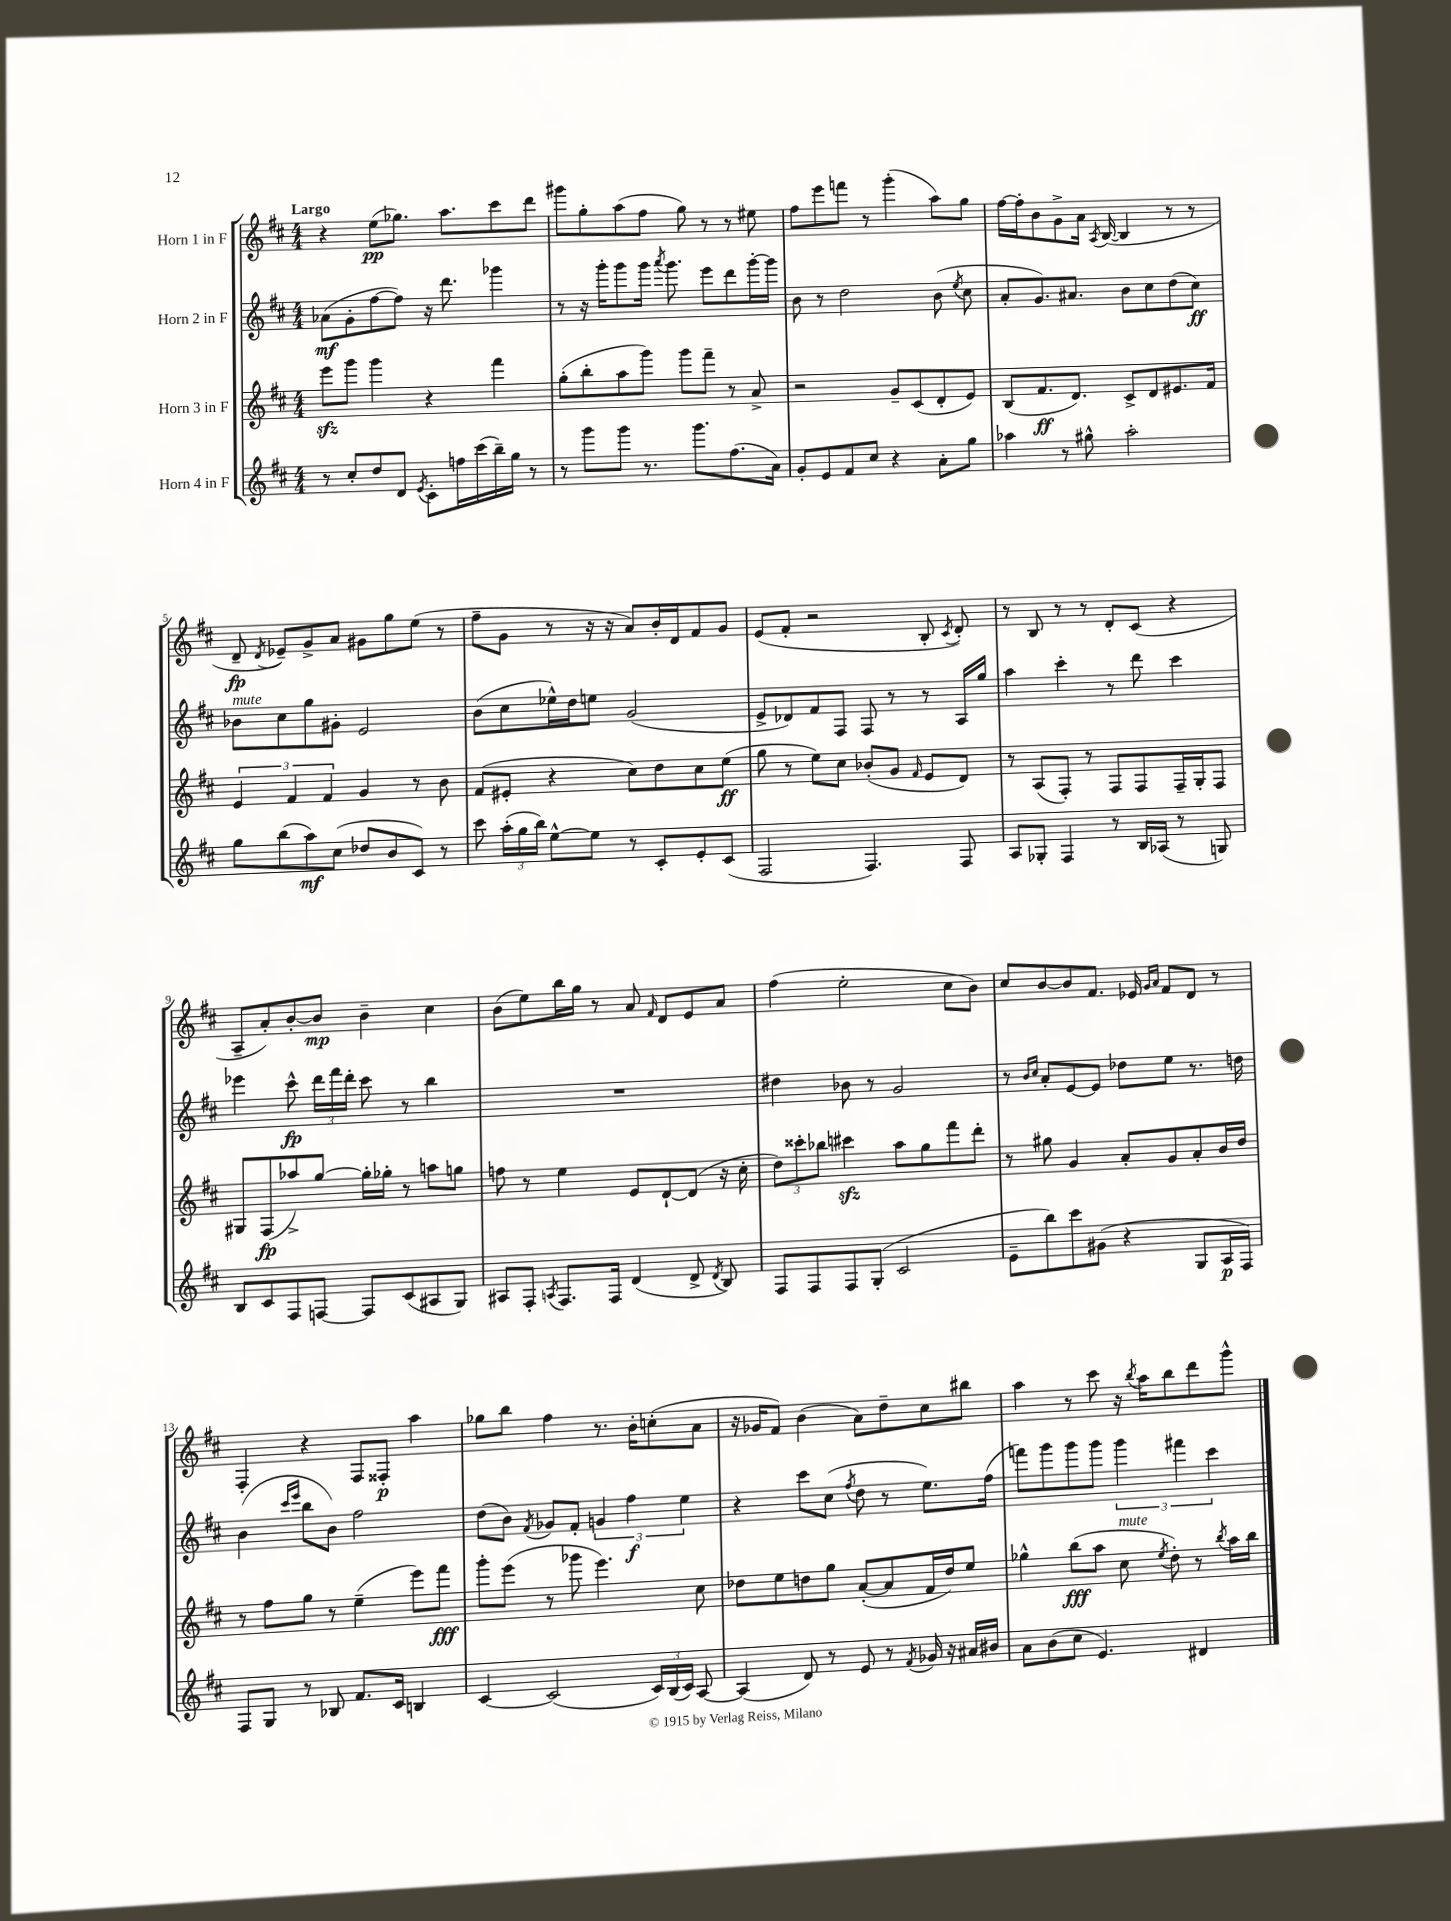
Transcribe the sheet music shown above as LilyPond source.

<<
\new StaffGroup <<
\new Staff = "s0" \with { instrumentName = "Horn 1 in F" } {
    \clef treble \key d \major \numericTimeSignature \time 4/4 \tempo "Largo"
    \autoBeamOff r4 e''8[\pp( ges''8.]) a''8.[ cis'''8 d'''8] |
    gis'''8[ g''8-. a''8( fis''8] g''8) r8 r8 eis''8 |
    fis''8[ e'''8 f'''8] r8 g'''4-.( a''8[) g''8] |
    fis''16[~ fis''16-. b'8 g'8-> a'16] \acciaccatura { a8 } b16~( b4 r8 r8 |
    d'8--\fp \acciaccatura { d'8 } ees'8[--) g'8-> a'8] gis'8[ g''8 e''8]( r8 |
    fis''8[-- g'8] r8 r16 r16 a'8[) b'16-. d'16 fis'8 g'8] |
    e'8[( fis'8]-. r2 b8-. \acciaccatura { cis'8 } d'8-.) |
    r8 b8 r8 r8 d'8[-. cis'8]( r4 |
    a8[-- a'8-.) b'8~-. b'8]\mp b'4-- cis''4 |
    b'8[( e''8) b''16 g''16] r8 a'8 \grace { fis'16 } d'8[ e'8 a'8] |
    fis''4( e''2-. cis''8[ b'8]) |
    cis''8[ b'8~ b'8 fis'8.] ees'16 \grace { g'16[ a'16] } fis'8[ d'8] r8 |
    fis4-. r4 fis8[ fisis8]-.\p a''4 |
    ges''8[ b''8] fis''4 r8. b'16[-. c''8-.( a'8] |
    r16 ges'16[ fis'8]) b'4( a'8[) d''8-- cis''8 bis''8] |
    a''4 r8 cis'''8 r16 \acciaccatura { b''8 } a''16[ b''8 d'''8 g'''8]-^ \bar "|." |
}
\new Staff = "s1" \with { instrumentName = "Horn 2 in F" } {
    \clef treble \key d \major \numericTimeSignature \time 4/4
    \autoBeamOff aes'8[\mf( g'8-. fis''8~ fis''8]) r16 d'''8. ges'''4 |
    r8 r16 g'''16[-. g'''8 g'''16] \acciaccatura { a'''8 } g'''8. e'''8[ d'''8 g'''16~-. g'''16] |
    b'8 r8 d''2 b'8( \acciaccatura { e''8 } cis''8 |
    a'8[-. g'8.) ais'8.] b'8[ cis''8 d''8( cis''8]\ff) |
    bes'8[^\markup { \italic "mute" } cis''8 g''8 gis'8]-. e'2 |
    b'8[( cis''8 ees''16-^) d''16 e''8] g'2( |
    e'8[-> des'8) fis'8 fis8] fis8 r8 r8 a16[ g''16] |
    a''4 cis'''4-. r8 d'''8 cis'''4 |
    ees'''4 cis'''8-^\fp \tuplet 3/2 { d'''16[ fis'''16 d'''16]-. } cis'''8 r8 b''4 |
    R1 |
    dis''4 bes'8 r8 g'2 |
    r8 \grace { b'16[ cis''16] } a'8[-. e'8~ e'8] des''8[ e''8] r8. d''16 |
    b'4( \grace { cis'''16[ e'''16] } b''8[ b'8]) fis''2 |
    d''8[( b'8]) \acciaccatura { fis'8 } ges'8[ fis'8]-. \tuplet 3/2 { g'4 fis''4\f e''4 } |
    r4 cis'''8[ cis''8]( \acciaccatura { fis''8 } d''8 r8 e''8.[) fis''16]( |
    f'''8[) g'''8 g'''8 g'''8] \tuplet 3/2 { g'''4 fis'''4 cis'''4 } \bar "|." |
}
\new Staff = "s2" \with { instrumentName = "Horn 3 in F" } {
    \clef treble \key d \major \numericTimeSignature \time 4/4
    \autoBeamOff e'''8[\sfz g'''8] g'''4 r4 fis'''4 |
    g''8[-.( b''8-. a''8 g'''8]) g'''8[ fis'''8]-- r8 a'8-> |
    r2 g'8[-- cis'8( d'8-. e'8]) |
    b8[( fis'8.\ff d'8.]) cis'8[-> d'8 eis'8. fis'16] |
    \tuplet 3/2 { e'4 fis'4 fis'4 } g'4 r8 b'8 |
    fis'8[( eis'8]-. r4 cis''8[) d''8 cis''8 e''8]\ff( |
    g''8 r8 e''8[) cis''8] bes'8[-.( g'8] \grace { fis'16 } e'8[ d'8]) |
    r8 a8[( fis8]-.) r8 fis8[ fis8 fis16-- g16-. fis8] |
    gis8[ fis8\fp( aes''8->) g''8]~ g''16[-. ges''16]-. r8 a''8[ g''8] |
    f''8 r8 e''4 e'8[ d'8~-! d'8]( r16 cis''16-. |
    \tuplet 3/2 { d''8[) cisis'''8-. bes''8] } cis'''4\sfz a''8[ g''8 fis'''8 d'''8]-. |
    r8 gis''8 g'4 a'8[-. g'8 a'8-. b'16 d''16] |
    r8 fis''8[ g''8] r8 e''4--( e'''8[) fis'''8]\fff |
    g'''8[-. e'''8]( r8 ges'''8 e'''4.) cis''8 |
    des''8[ e''8 d''8 g''8] a'8[~-.( a'8 fis'16 d''16) e''8] |
    ges''4-^ b''8[\fff( a''8] cis''8^\markup { \italic "mute" } \acciaccatura { e''8 } d''8-.) r8 \acciaccatura { b''8 } a''16[ b''16] \bar "|." |
}
\new Staff = "s3" \with { instrumentName = "Horn 4 in F" } {
    \clef treble \key d \major \numericTimeSignature \time 4/4
    \autoBeamOff r8 cis''8[-. d''8 d'8] \acciaccatura { e'8 } cis'8[-. f''16 cis'''16( b''16--) g''16] r8 |
    r8 g'''8[ g'''8] r8. g'''8.[ fis''8.( a'16]) |
    g'8[-. e'8 fis'8 cis''8] r4 a'8[-. g''8] |
    aes''4 r8 gis''8-^ aes''2-. |
    g''8[ b''8( a''8\mf) cis''8]( des''8[ b'8 cis'8]) r8 |
    cis'''8 \tuplet 3/2 { a''16[-.( g''16 b''16]) } e''8[~-^ e''8] r8 cis'8[-. e'8-. cis'8]( |
    fis2 fis4.) fis8 |
    a8[ ges8]-. fis4 r8 b16[ aes16]( r8 g8) |
    b8[ cis'8 fis8 f8]~ f8[ cis'8( ais8 g8]) |
    ais8[ fis8]-. \acciaccatura { a8 } fis8.[ fis16] d'4( d'8-> \acciaccatura { d'8 } b8) |
    fis8[ fis8 fis8 g8]-.( cis'2 |
    e'8[-- b''8) cis'''8 gis'8]( r4 g8[ a16\p fis16]) |
    fis8[ g8] r8 bes8 fis'8.[ cis'16] b4 |
    cis'4~ cis'2( \tuplet 3/2 { cis'16[) b16( cis'16]) } a8~ |
    a4( d'8) r8 e'8 r8 \acciaccatura { fis'8 } ges'16 r16 ais'16[ bis'16] |
    a'8[ b'8( cis''8] e'4.) dis'4 \bar "|." |
}
>>
>>
